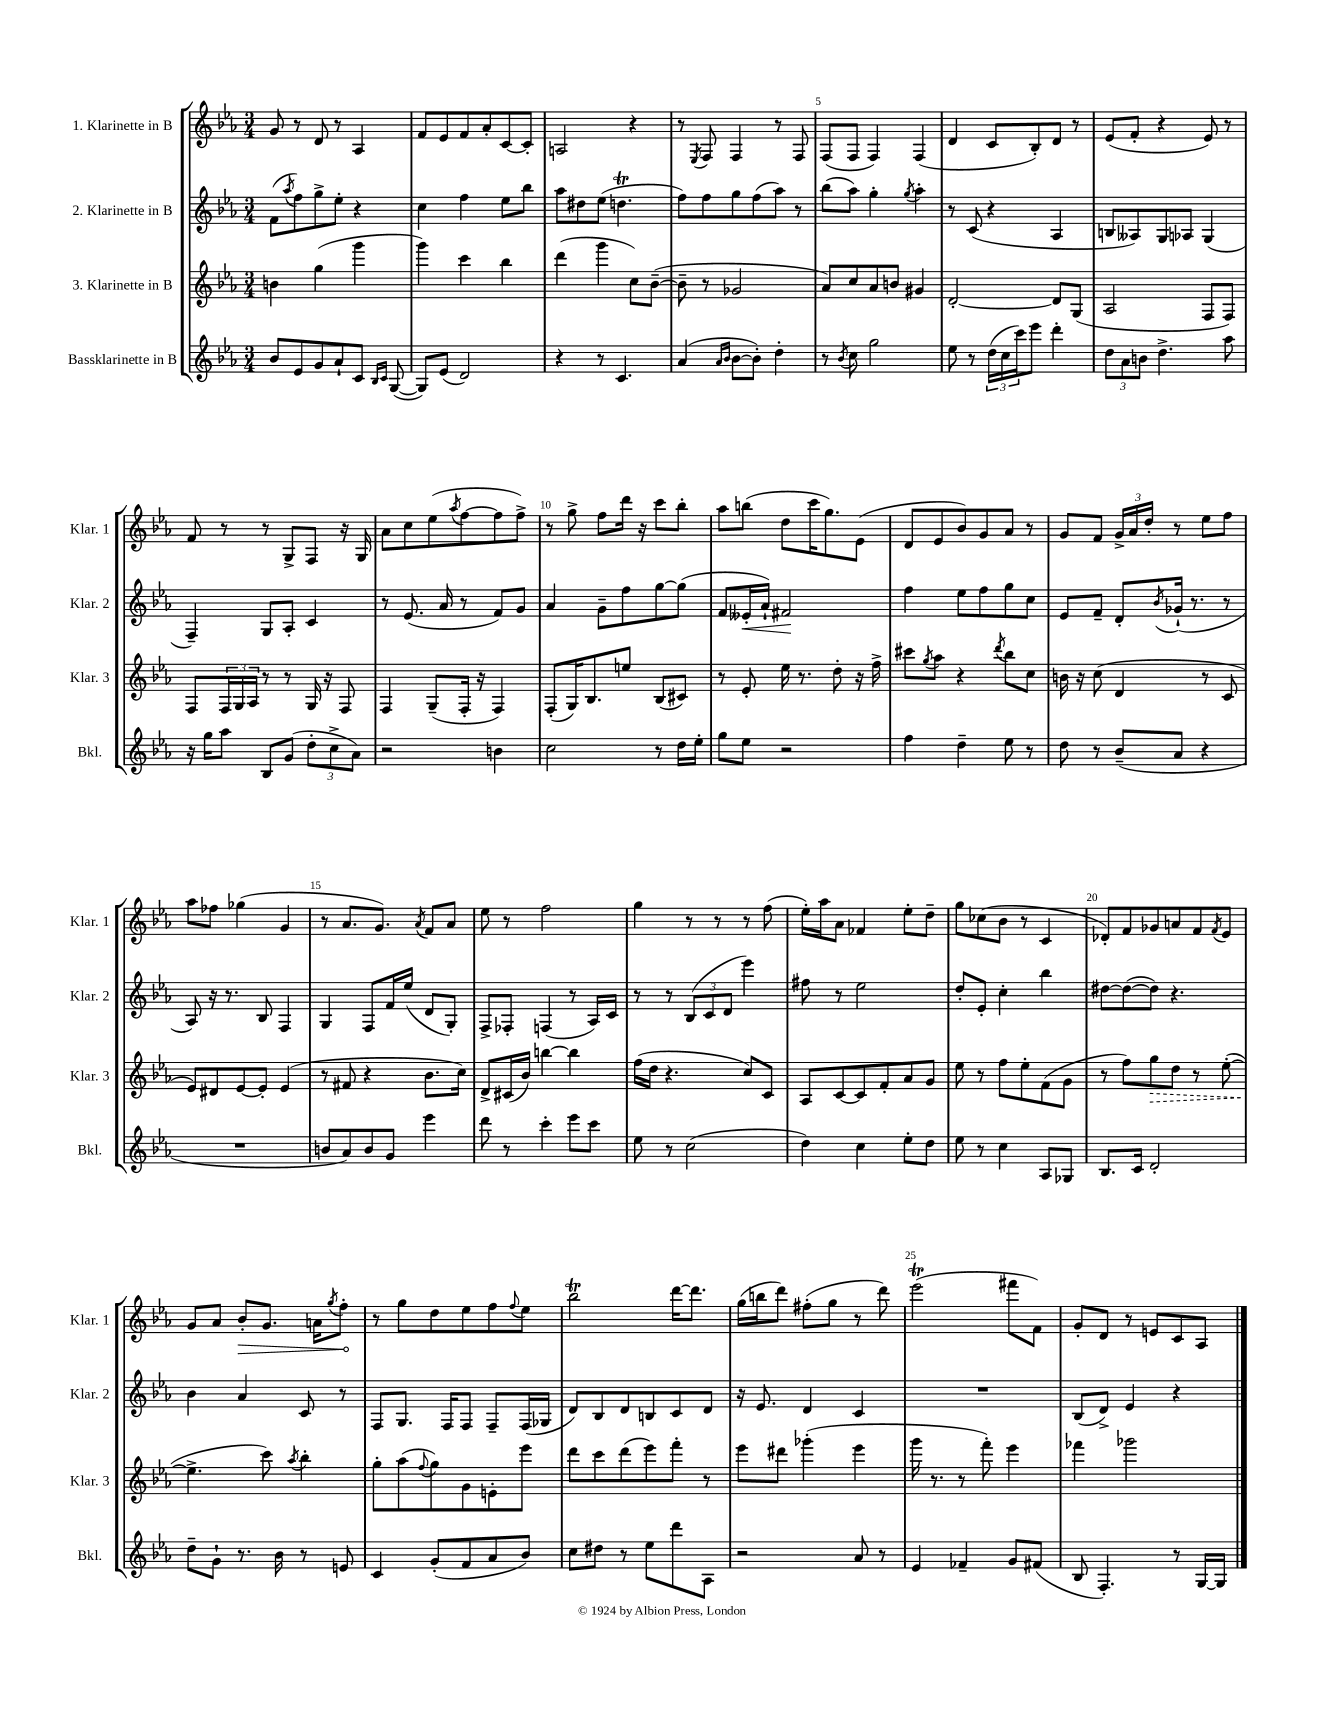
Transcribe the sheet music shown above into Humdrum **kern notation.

**kern	**kern	**kern	**kern
*staff4	*staff3	*staff2	*staff1
*clefG2	*clefG2	*clefG2	*clefG2
*k[b-e-a-]	*k[b-e-a-]	*k[b-e-a-]	*k[b-e-a-]
*M3/4	*M3/4	*M3/4	*M3/4
8b-	4b	(8f	8g
.	.	8qaa-	.
8e-	.	8ff)	8r
8g	(4gg	8gg^	8d
8a-`	.	8ee-'	8r
8c	4ggg	4r	4A-
16qqB-	.	.	.
16qqc	.	.	.
([8G	.	.	.
=	=	=	=
8G])	4ggg)	4cc	8f
(8e-	.	.	8e-
2d)	4ccc	4ff	8f
.	.	.	8a-'
.	4bb-	8ee-	[8c
.	.	8bb-	8c']
=	=	=	=
4r	(4ddd	8aa-	2A
.	.	8dd#	.
8r	4ggg	(8ee-	.
4.c	.	4.dd	.
.	8cc)	.	4r
.	([8b-~	.	.
=	=	=	=
(4a-	8b-~]	8ff)	8r
.	.	.	8qE-
.	8r	8ff	8F
16qqa-	.	.	.
16qqb-	.	.	.
[8b-	2g-	8gg	4F
8b-'])	.	(8ff	.
4dd'	.	8aa-)	8r
.	.	8r	8F
=	=	=	=
8r	8a-)	(8bb-	(8F
8qb-	.	.	.
8cc	8cc	8aa-)	8F
2gg	8a-	4gg'	4F)
.	8b	.	.
.	.	8qgg	.
.	4g#	4aa-'	(4F
=	=	=	=
8ee-	[2d'	8r	4d
8r	.	(8c	.
(24dd	.	4r	8c
24cc	.	.	.
24ccc)	.	.	.
8eee-	.	.	8B-')
4ddd'	8d]	4A-	8d
.	(8G	.	8r
=	=	=	=
12dd	2A-	8B	(8e-
12a-	.	.	.
.	.	8A--)	8f'
12b	.	.	.
4.dd^	.	8G	4r
.	.	8A-	.
.	8F	(4G	8e-)
8aa-	8F)	.	8r
=	=	=	=
16r	8F	4F~)	8f
16gg	.	.	.
8aa-	24F	.	8r
.	24G	.	.
.	24A-	.	.
8B-	8r	8G	8r
(8g	8r	8A-'	8G^
12dd'	16G	4c	8F
.	16r	.	.
12cc^	.	.	.
.	8F	.	16r
12a-)	.	.	.
.	.	.	16G
=	=	=	=
2r	4F	8r	8a-
.	.	(8.e-	8cc
.	(8G~	.	(8ee-
.	.	16a-	.
.	.	.	8qaa-
.	16F'	8r	[8ff
.	16r	.	.
4b	4F)	8f)	8ff]
.	.	8g	8ff^)
=	=	=	=
2cc	(8F'	4a-	8r
.	16G)	.	8gg^
.	8.B-	.	.
.	.	8g~	8ff
.	8ee	8ff	16ddd
.	.	.	16r
8r	(8B-	[8gg	8ccc
16dd	8c#)	(8gg]	8bb-'
16ee-'	.	.	.
=	=	=	=
8gg	8r	8f	8aa-
8ee-	8e-'	16e--'	(8bb
.	.	16a-`)	.
2r	16ee-	2f#	8dd
.	8.r	.	.
.	.	.	16ccc
.	.	.	8.gg)
.	8dd'	.	.
.	16r	.	(8e-
.	16ff^	.	.
=	=	=	=
4ff	8ccc#	4ff	8d
.	8qgg	.	.
.	8aa-	.	8e-
4dd~	4r	8ee-	8b-)
.	.	8ff	8g
.	8qddd	.	.
8ee-	8bb-	8gg	8a-
8r	8cc	8cc	8r
=	=	=	=
8dd	16b	8e-	8g
.	16r	.	.
8r	(8cc	8f~	8f
(8b-~	4d	8d'	24g^
.	.	.	24a-
.	.	.	24dd'
.	.	8qb-	.
8a-	.	(16g-`	8r
.	.	8.r	.
4r	8r	.	8ee-
.	8c	8r	8ff
=	=	=	=
2.r	8e-)	8A-)	8aa-
.	8d#	16r	8ff-
.	.	8.r	.
.	[8e-	.	(4gg-
.	8e-']	8B-	.
.	(4e-	4F	4g
=	=	=	=
8b	8r	4G	8r
8a-)	8f#	.	8.a-
8b	4r	8F	.
.	.	.	8.g)
8g	.	16f	.
.	.	(16ee-	.
.	.	.	8qa-
4eee-	8.b-	8d	8f
.	.	8G')	8a-
.	16cc)	.	.
=	=	=	=
8ddd	8d^	8F^	8ee-
8r	(16c#	8F-'	8r
.	16b-)	.	.
4ccc'	[4bb	(4F	2ff
8eee-	4bb]	8r	.
8ccc	.	16A-)	.
.	.	16c	.
=	=	=	=
8ee-	(16ff	8r	4gg
.	16dd	.	.
8r	4.r	8r	.
(2cc	.	(12B-	8r
.	.	12c	.
.	.	.	8r
.	.	12d	.
.	8cc)	4eee-)	8r
.	8c	.	(8ff
=	=	=	=
4dd)	8A-	8ff#	16ee-')
.	.	.	16aa-
.	[8c	8r	8a-
4cc	8c]	2ee-	4f-
.	8f'	.	.
8ee-'	8a-	.	8ee-'
8dd	8g	.	8dd~
=	=	=	=
8ee-	8ee-	8dd'	8gg
8r	8r	8e-'	(8cc-
4cc	8ff	4cc'	8b-
.	8ee-'	.	8r
8A-	(8f	4bb-	4c
8G-	8g	.	.
=	=	=	=
8.B-	8r	[8dd#	8d-')
.	8ff)	(8dd#_	8f
16c	.	.	.
2d'	8gg	8dd#])	8g-
.	8dd	4.r	8a
.	8r	.	8f
.	.	.	8qf
.	([8ee-'	.	8e-
=	=	=	=
8dd~	4.ee-^]	4b-	8g
8g`	.	.	8a-
8.r	.	4a-	8b-'
.	8ccc)	.	8.g
16b-	.	.	.
.	8qaa-	.	.
8r	4bb-'	8c	.
.	.	.	16a
.	.	.	8qgg
8e	.	8r	8ff'
=	=	=	=
4c	8gg'	8F	8r
.	(8aa-	8.G	8gg
.	8qqff	.	.
(8g'	8gg)	.	8dd
.	.	16F	.
8f	8g	8F	8ee-
8a-	8e'	8F~	8ff
.	.	.	8qqff
8b-)	8eee-	(16F	8ee-
.	.	16G-	.
=	=	=	=
8cc	8ddd	8d)	2bb-
8dd#	8ccc	8B-	.
8r	(8ddd	8d	.
8ee-	8eee-)	8B	.
8ddd	8fff'	8c	[16ddd
.	.	.	8.ddd]
8A-	8r	8d	.
=	=	=	=
2r	8eee-	16r	(16gg
.	.	8.e-	16bb
.	8ddd#	.	8ddd)
.	(4ggg-'	4d	(8ff#'
.	.	.	8gg
8a-	4eee-	4c	8r
8r	.	.	8ddd)
=	=	=	=
4e-	16ggg	2.r	(2eee-
.	8.r	.	.
4f-~	8r	.	.
.	8fff')	.	.
8g	4eee-	.	8fff#
(8f#	.	.	8f)
=	=	=	=
8B-	4fff-	(8B-	8g'
4.F')	.	8d^)	8d
.	2ggg-	4e-	8r
.	.	.	8e
8r	.	4r	8c
[16G	.	.	8A-
16G]	.	.	.
==	==	==	==
*-	*-	*-	*-
